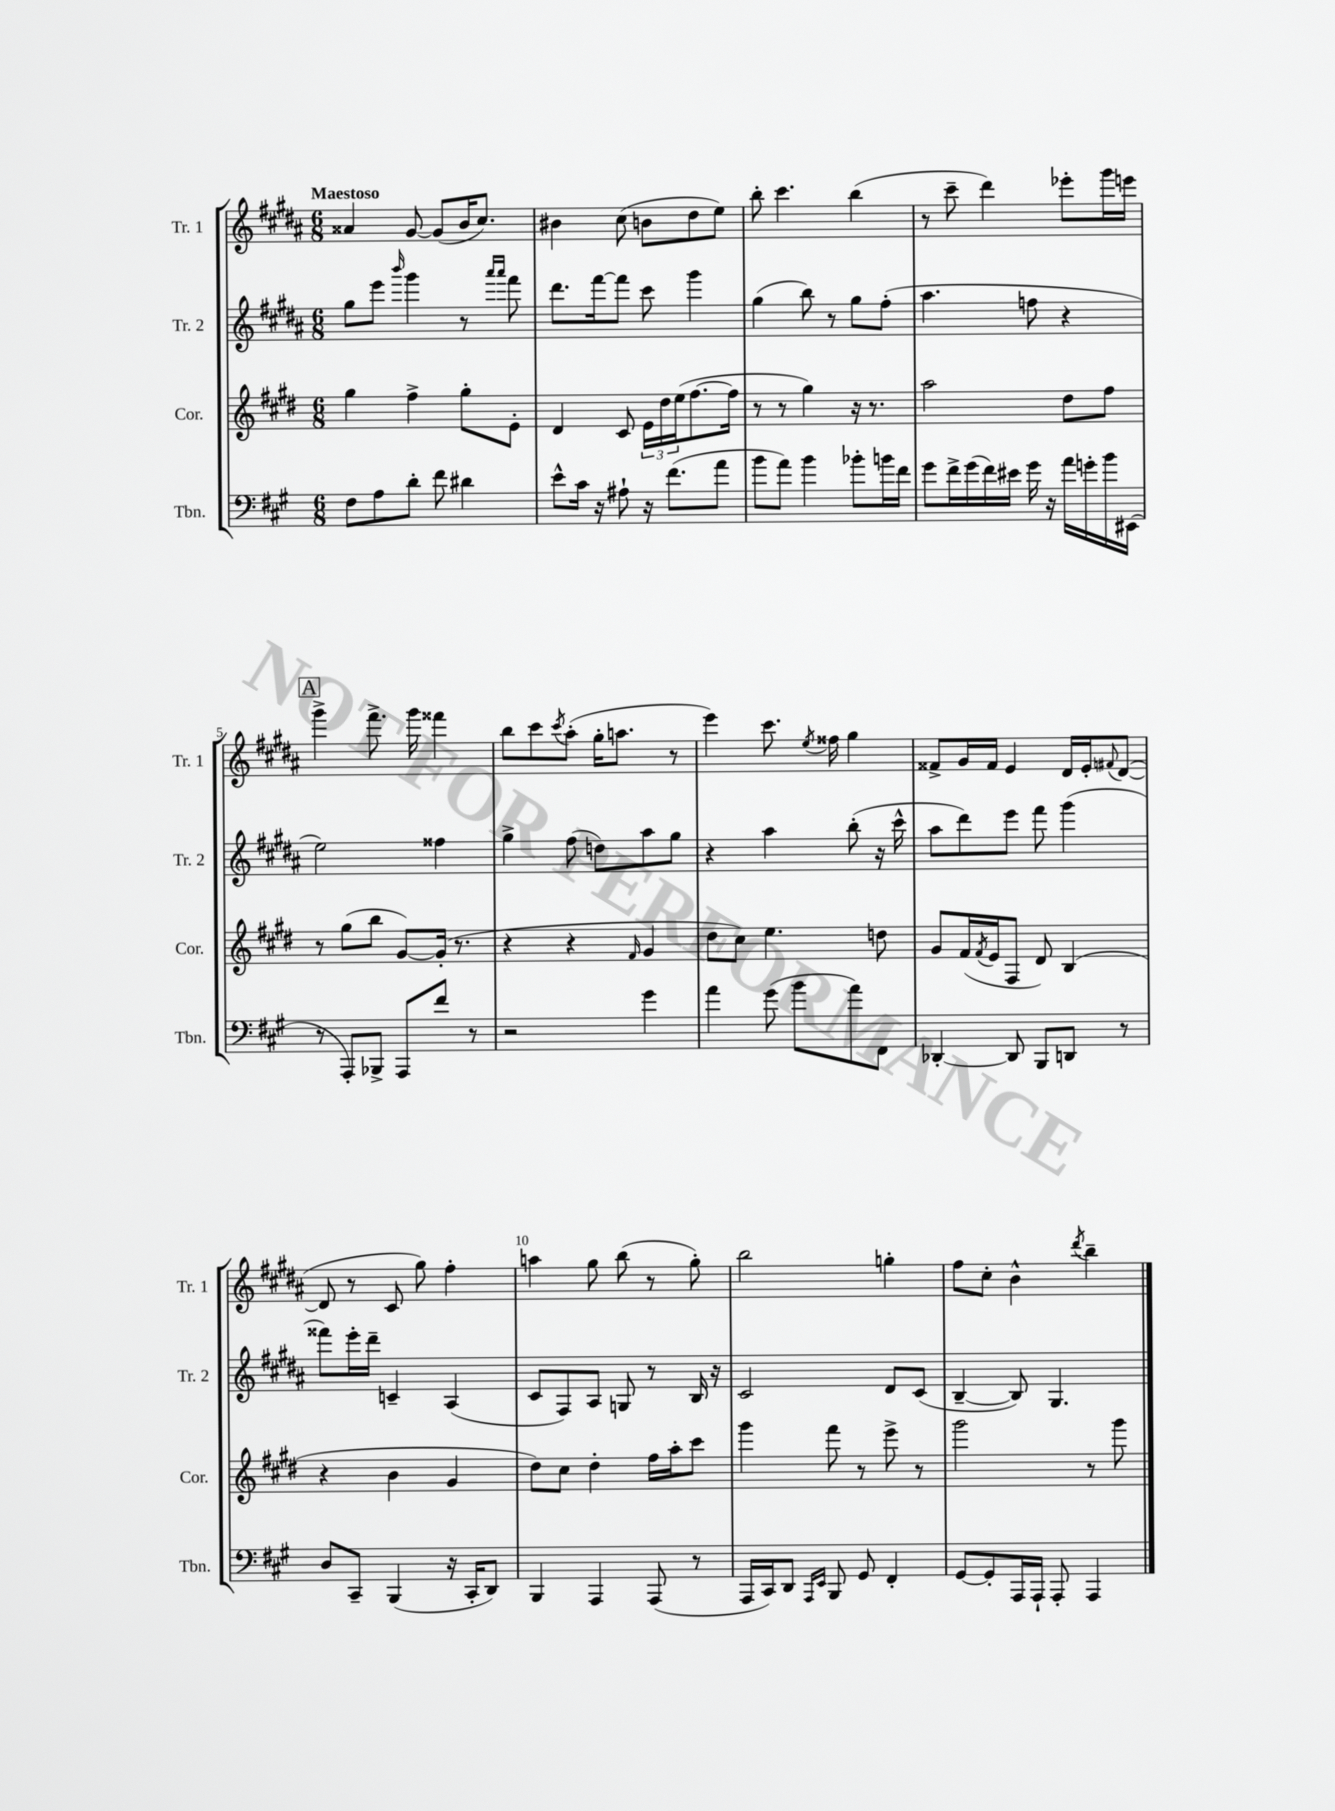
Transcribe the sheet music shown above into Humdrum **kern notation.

**kern	**kern	**kern	**kern
*staff4	*staff3	*staff2	*staff1
*clefF4	*clefG2	*clefG2	*clefG2
*k[f#c#g#]	*k[f#c#g#d#]	*k[f#c#g#d#a#]	*k[f#c#g#d#a#]
*M6/8	*M6/8	*M6/8	*M6/8
8F#\L	4gg#\	8gg#\L	4a##/
8A\	.	8eee\J	.
.	.	16qqbbb/	.
8d'\J	4ff#^\	4ggg#\	[8g#/
8f#\	.	.	(8g#/]L
4d#\	8gg#'\L	8r	16b/K
.	.	.	8.cc#/J)
.	.	16qqaaa#/LL	.
.	.	16qqaaa#/JJ	.
.	8e'\J	8fff#\	.
=	=	=	=
8e^^\L	4d#/	8.ddd#\L	4b#\
16c#\Jk	.	.	.
16r	.	[16fff#\k	.
8A#`\	8c#/	8fff#\]J	(8cc#\
16r	24e\LL	8ccc#\	8b\L
.	24dd#\	.	.
(8.f#\L	.	.	.
.	(24ee\J	.	.
.	[8.ff#\	4ggg#\	8dd#\
8a\J	.	.	8ee\J)
.	16ff#\]Jk	.	.
=	=	=	=
8b\L	8r	(4gg#\	8bb'\
8a\J)	8r	.	4.ccc#\
4b\	4gg#\)	8bb\)	.
.	.	8r	.
8b-'\L	16r	8gg#\L	(4bb\
.	8.r	.	.
16b\L	.	(8ff#'\J	.
16f#\JJ	.	.	.
=	=	=	=
8g#\L	2aa\	4.aa#\	8r
16f#^\L	.	.	8ccc#~\
(16g#\	.	.	.
16f#\)	.	.	4ddd#\)
16e#\JJ	.	.	.
16g#\	.	8ff\	.
16r	.	.	.
16a\LL	8dd#\L	4r	8eee-'\L
16g'\	.	.	.
16b\	8ff#\J	.	16ggg#\L
(16EE#\JJ	.	.	16eee\JJ
=	=	=	=
8r	8r	2ee\)	4ggg#^\
8AAA'/L)	(8gg#\L	.	.
8BBB-^/J	8bb\J	.	8.fff#^\
8AAA/L	[8g#/L)	.	.
.	.	.	16ggg#\
8f#/J	(16g#'/]Jk	4ff##\	4fff##\
.	8.r	.	.
8r	.	.	.
=	=	=	=
2r	4r	4gg#^\	8bb\L
.	.	.	8ccc#\
.	.	.	8qccc#/
.	4r	(8ff#\	(8aa#'\J
.	.	8dd\L)	16gg#'\LK
.	.	.	8.aa\J
.	16qqf#/	.	.
4g#\	4g#/	8aa#\	.
.	.	8gg#\J	8r
=	=	=	=
4a\	8dd#\L	4r	4eee\)
.	8cc#\J)	.	.
(8g#\	4.ee\	4aa#\	8.ccc#\
8b\L	.	.	.
.	.	.	8qee/
.	.	.	16ff##\
8a\)	.	(8bb'\	4gg#\
8FF#\J	8dd\	16r	.
.	.	16ccc#^^\	.
=	=	=	=
[4DD-'/	8g#/L	8aa#\L	8f##^/L
.	(16f#/L	8ddd#\)	16g#/L
.	8qf#/	.	.
.	16e/J	.	16f##/JJ
8DD-/]	8F#/J	8eee\J	4e/
8BBB/L	8d#/)	8fff#\	.
8DD/J	(4B/	(4ggg#\	16d#/LL
.	.	.	16e'/J
.	.	.	8qqf#/
8r	.	.	([8d#/J
=	=	=	=
8D/L	4r	8fff##\L)	8d#/]
8CC#~/J	.	16eee'\L	8r
.	.	16ddd#~\JJ	.
(4BBB/	4b\	4c~/	8c#/
.	.	.	8gg#\)
16r	4g#/	(4A#/	4ff#'\
16CC#'/LK	.	.	.
8DD/J)	.	.	.
=	=	=	=
4BBB/	8dd#\L)	8c#/L	4aa\
.	8cc#\J	8F#/)	.
4AAA/	4dd#'\	8A#/J	8gg#\
.	.	8G/	(8bb\
(8AAA/	16ff#\LL	8r	8r
.	16aa'\J	.	.
8r	8ccc#\J	16B/	8gg#'\)
.	.	16r	.
=	=	=	=
16AAA/LL	4ggg#\	2c#/	2bb\
16CC#/J)	.	.	.
8DD/J	.	.	.
16qqAAA/LL	.	.	.
16qqEE/JJ	.	.	.
8BBB/	8fff#\	.	.
8GG#/	8r	.	.
4FF#'/	8eee^\	8d#/L	4gg'\
.	8r	(8c#/J	.
=	=	=	=
[8GG#/L	2ggg#\	[4B~/	8ff#\L
8GG#'/]	.	.	8cc#'\J
16AAA/L	.	8B/])	4b^^\
16AAA`/JJ	.	.	.
8AAA'/	.	4.G#/	.
.	.	.	8qddd#/
4AAA/	8r	.	4bb~\
.	8ggg#\	.	.
==	==	==	==
*-	*-	*-	*-
